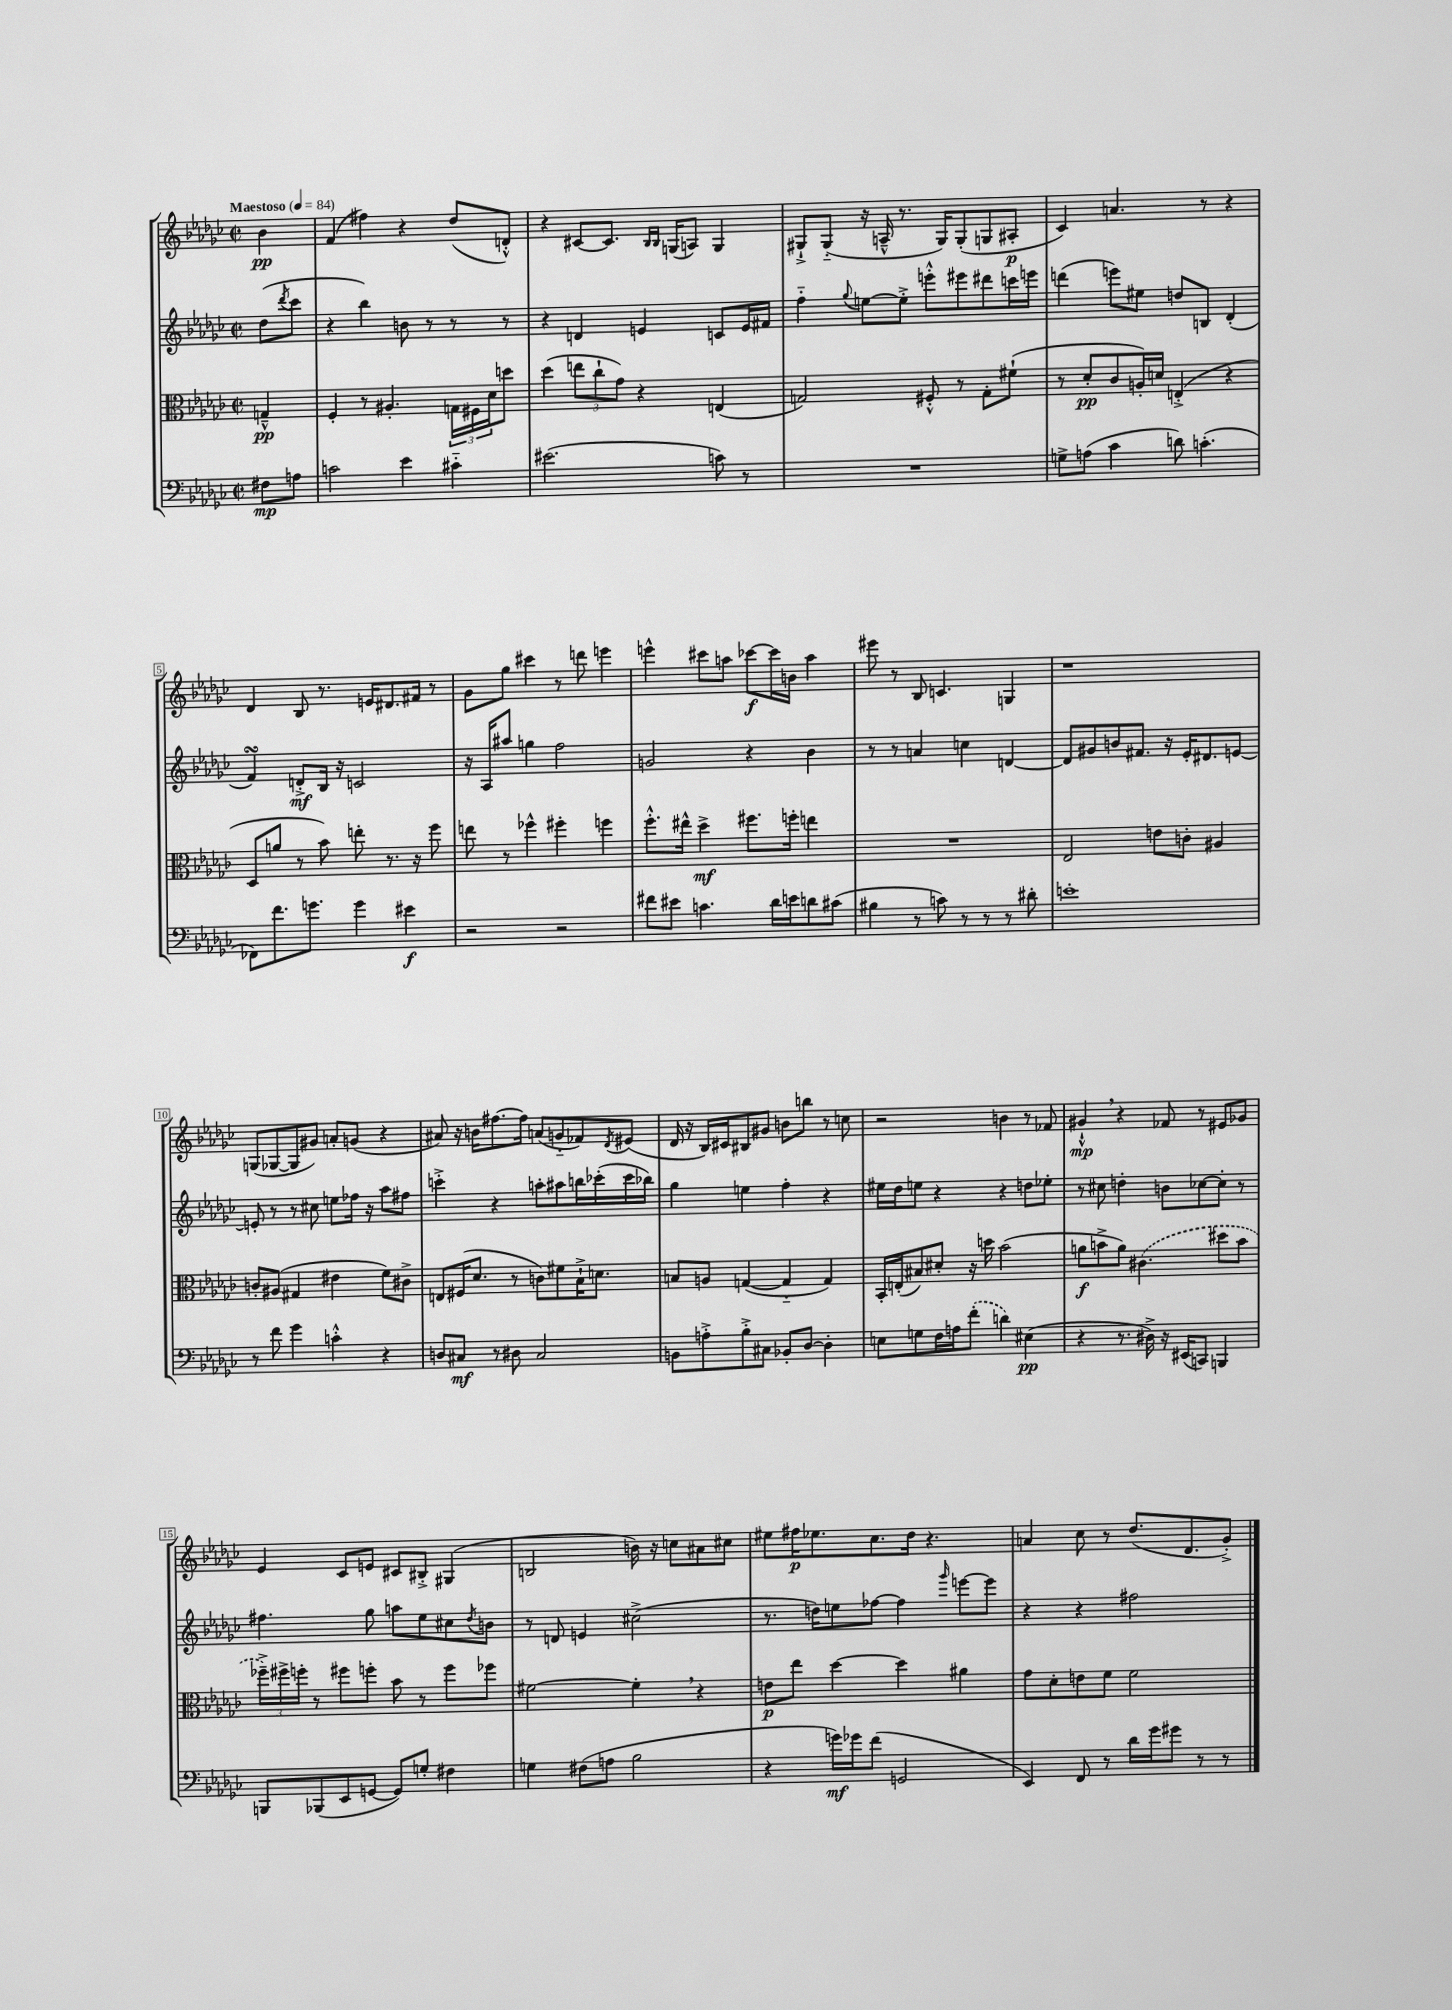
<<
\new StaffGroup <<
\new Staff = "s0" {
    \clef treble \key ges \major \defaultTimeSignature \time 2/2 \partial 4 \tempo "Maestoso" 4 = 84
    bes'4\pp |
    f'4( fis''4) r4 des''8( d'8-.-^) |
    r4 cis'8~ cis'8. \grace { bes16 bes16 } g16( a8) g4 |
    gis8-!-> gis8-_( r16 a16---^ r8. gis16) gis8-.( g8 ais8-.\p |
    ces'4) a'4. r8 r4 |
    des'4 bes8 r8. e'16 dis'8. fis'16 r8 |
    ges'8 ges''8 cis'''4 r8 d'''8 e'''4 |
    e'''4-^ cis'''8 a''8 ces'''8~\f ces'''16 b'16 a''4 |
    eis'''8 r8 bes8 c'4. g4 |
    r1 |
    g8( ges8~ ges8 gis'8) a'8-. g'8( r4 |
    ais'8) r16 b'16 fis''8.~ fis''16 a'8( g'8-_ fes'8) \acciaccatura { des'8 } eis'8( |
    des'16 r16 bes16) cis'16 bis8 gis'8 b'8 b''8 r8 c''8 |
    r2 b'4 r8 fes'8 |
    gis'4-!-^\mp \breathe r4 fes'8 r8 eis'8 ges'8 |
    ees'4 ces'8 e'8 cis'8 bis8-.-> gis4( |
    b2 b'16) r16 c''8 ais'8 cis''8 |
    eis''8 fis''16\p ees''8. ces''8. des''16 r4. |
    a'4 ces''8 r8 des''8.( des'8. ges'8-.->) \bar "|." |
}
\new Staff = "s1" {
    \clef treble \key ges \major \defaultTimeSignature \time 2/2 \partial 4
    des''8( \acciaccatura { des'''8 } ces'''8 |
    r4 bes''4) b'8 r8 r8 r8 |
    r4 d'4 e'4 c'8 e'16 fis'16 |
    f''4-_ \appoggiatura { ges''8 } e''8~ e''8-.-> e'''8-.-^ eis'''8 dis'''8 c'''16 e'''16 |
    d'''4( e'''8) eis''8 d''8 b8 des'4-.( |
    f'4\turn) d'8-.->\mf bes16 r16 c'2 |
    r16 aes16 ais''8 g''4 f''2 |
    g'2 r4 bes'4 |
    r8 r8 a'4 c''4 d'4~ |
    d'8 gis'8 b'8 fis'8. r16 ees'16-. dis'8. e'8~ |
    e'8-. r8 r8 cis''8 e''8 fes''16 r16 aes''8 fis''8 |
    c'''4-.-> r4 a''8-. ais''8 b''16 ces'''16-.( ces'''16 bes''16) |
    ges''4 e''4 f''4-. r4 |
    eis''16 des''16 e''8 r4 r4 d''8 ees''8-. |
    r8 cis''8 d''4-. b'8 ces''8~ ces''8-. r8 |
    fis''4. ges''8 a''8 ees''8 cis''8 \acciaccatura { des''8 } b'8 |
    r8 d'8 e'4 cis''2->( |
    r8. d''16) e''8 fes''8~ fes''4 \grace { ges'''16 } e'''8~ e'''8 |
    r4 r4 fis''2 \bar "|." |
}
\new Staff = "s2" {
    \clef alto \key ges \major \defaultTimeSignature \time 2/2 \partial 4
    g4---^\pp |
    f4-. r8 ais4.-. \tuplet 3/2 { g16 fis16 des'16 } d''8 |
    des''4( \tuplet 3/2 { e''8 ces''8-! ges'8) } r4 e4( |
    g2) fis8-.-^ r8 g8-. fis'8-!( |
    r8 des'8-.\pp ces'8 a16-.) d'16 e4-.->( r4 |
    des8 a'8 r8 bes'8) e''8-. r8. r16 f''8 |
    e''8 r8 fes''4-^ fis''4-. f''4 |
    f''8.-.-^ eis''16-^ des''4->\mf fis''8. f''16-. e''4 |
    R1 |
    ees2 e'8 c'8-. ais4 |
    c'8-. ais8( gis4 eis'4 f'8) cis'8-> |
    e8 fis16( des'8. r8 c'8) fis'8 bes16-!-> d'8. |
    b8 a8 g4~( g4-_ g4) |
    bes,16-. e16-.( bis8) dis'8-. r16 d''16 bes'2( |
    a'8\f b'8-> a'8) \once \slurDashed cis'4.( dis''8 b'8 |
    \tuplet 3/2 { fes''16--->) fis''16-> f''16-. } r8 fis''8 f''8-. bes'8 r8 f''8 fes''8 |
    fis'2~ fis'4-. \breathe r4 |
    e'8\p ees''8 des''4~ des''4 ais'4 |
    ges'8 des'8-. e'8 f'8 f'2 \bar "|." |
}
\new Staff = "s3" {
    \clef bass \key ges \major \defaultTimeSignature \time 2/2 \partial 4
    fis8\mp a8 |
    c'2 ees'4 cis'4-_ |
    eis'2.( c'8) r8 |
    R1 |
    g8-> a8( ces'4 d'8) c'4.-.( |
    fes,8) f'8. g'8. g'4 eis'4\f |
    r2 r2 |
    fis'8 eis'8 c'4. des'16 e'16 d'8 cis'8( |
    bis4 r8 c'8) r8 r8 r8 dis'8-. |
    e'1-. |
    r8 f'8 ges'4 c'4-.-^ r4 |
    d8 cis8\mf r8 dis8 cis2 |
    b,8 a8-.-> bes8-.-> cis8 bes,8-. des8~ des4-. |
    e8 g8 f16 a16 \once \slurDashed f'8-.( d'4) eis4\pp( |
    r4 r8. dis16->) r16 eis,16( c,8) b,,4 |
    b,,8 bes,,8( ees,8 g,8~ g,8) g8-. fis4 |
    g4 fis8( a8 bes2 |
    r4 g'16\mf) ges'16 f'8( g,2 |
    ees,4) f,8 r8 des'16 ges'16 gis'8 r8 r8 \bar "|." |
}
>>
>>
\layout { \context { \Score \override BarNumber.stencil = #(make-stencil-boxer 0.1 0.3 ly:text-interface::print) } }
